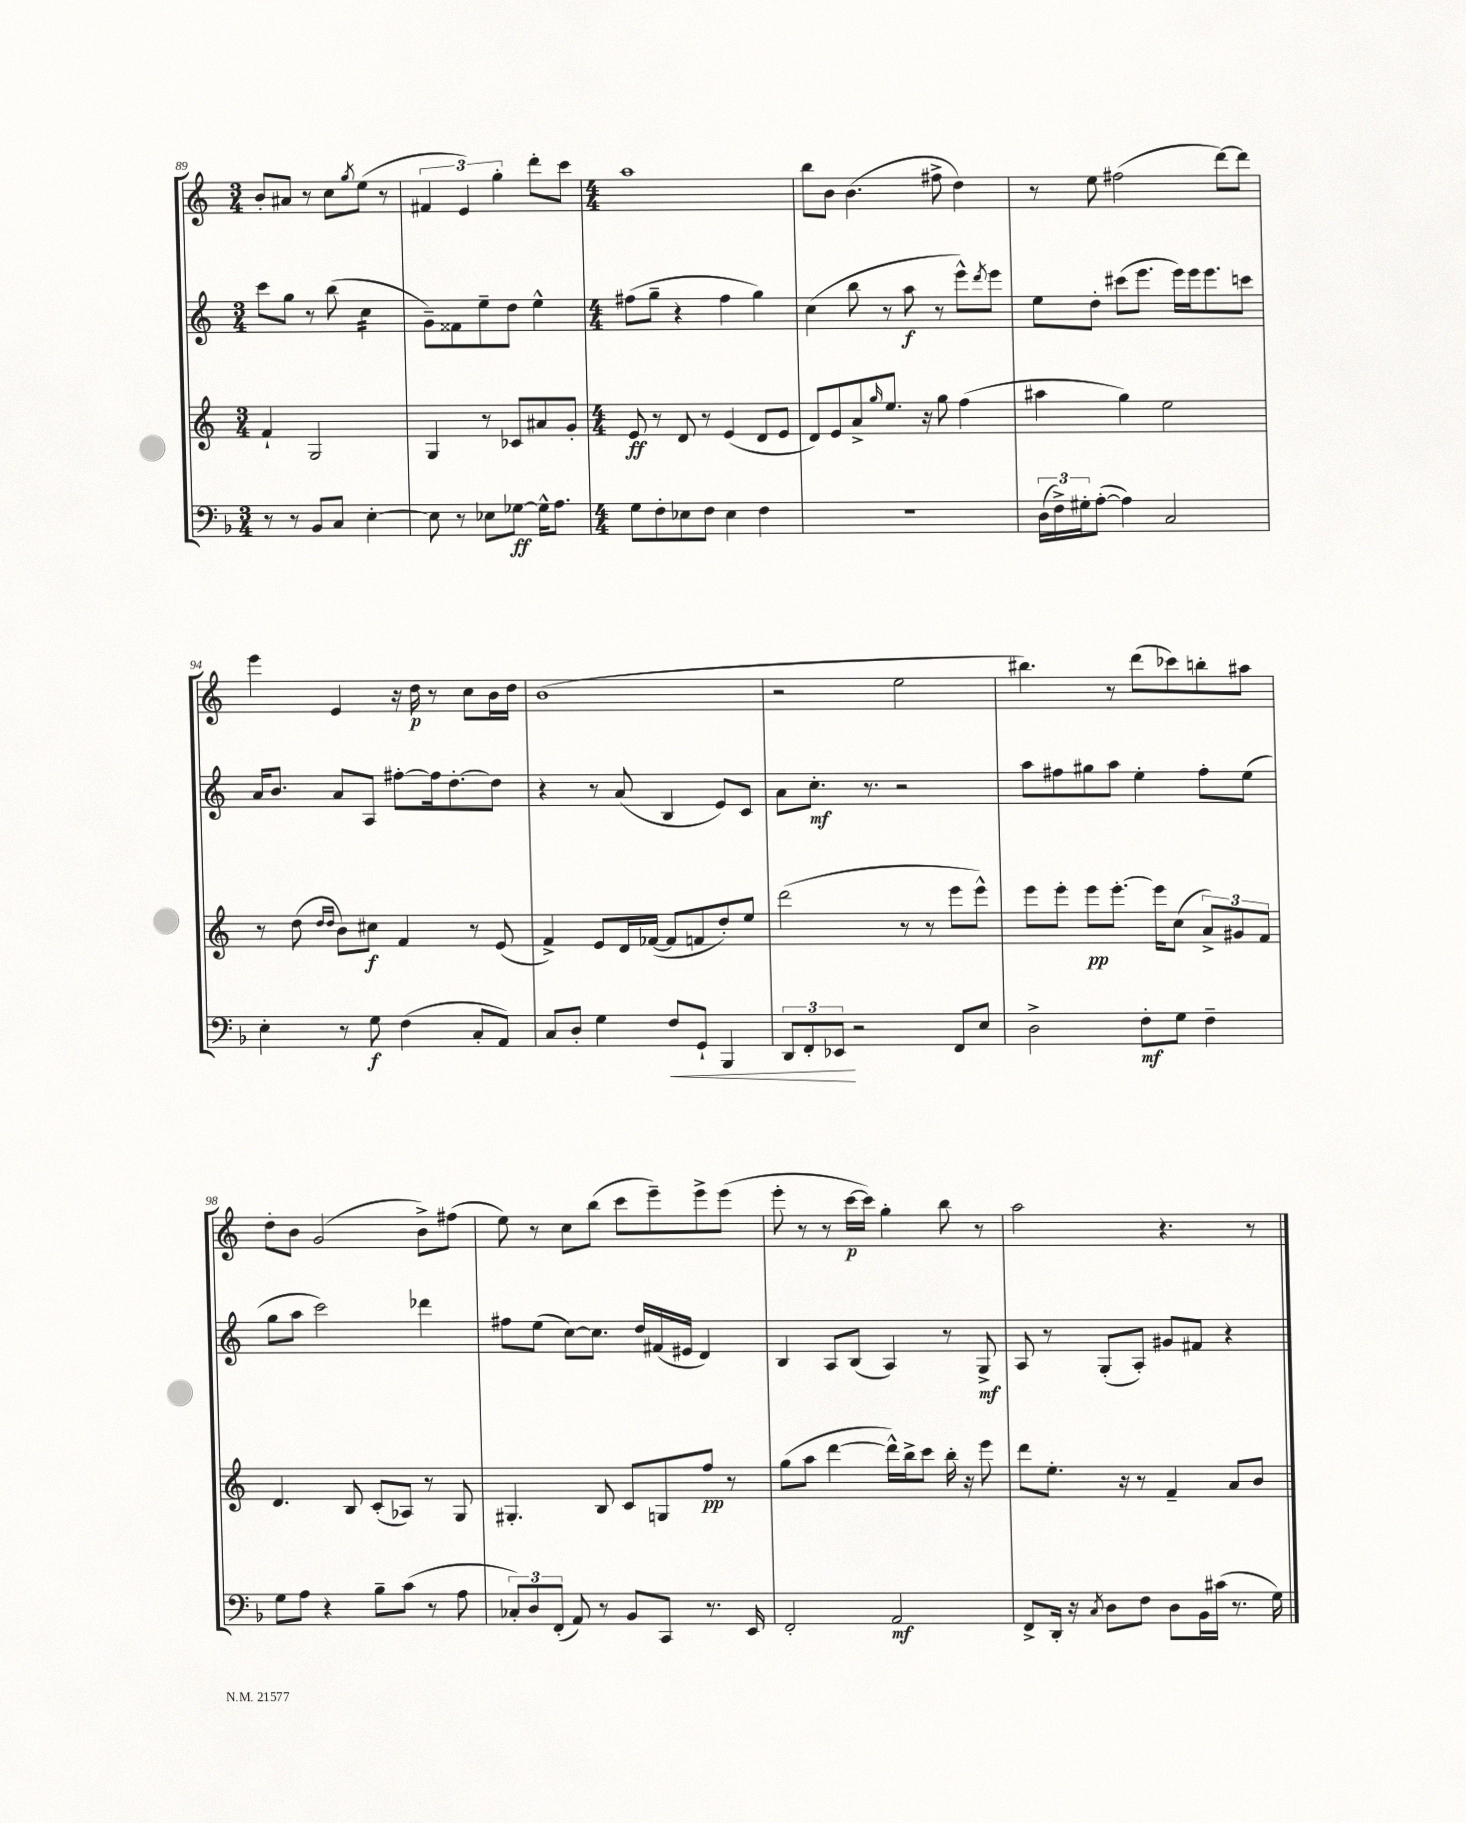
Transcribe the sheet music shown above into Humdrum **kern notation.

**kern	**dynam	**kern	**dynam	**kern	**dynam	**kern	**dynam
*part4	*part4	*part3	*part3	*part2	*part2	*part1	*part1
*staff4	*staff4	*staff3	*staff3	*staff2	*staff2	*staff1	*staff1
*clefF4	*	*clefG2	*	*clefG2	*	*clefG2	*
*k[b-]	*	*k[]	*	*k[]	*	*k[]	*
*M3/4	*	*M3/4	*	*M3/4	*	*M3/4	*
=89	=89	=89	=89	=89	=89	=89	=89
8r	.	4f`/	.	8ccc\L	.	8b'/L	.
8r	.	.	.	8gg\J	.	8a#X/J	.
8BB-/L	.	2G/	.	8r	.	8r	.
8C/J	.	.	.	(8bb\	.	8cc\L	.
.	.	.	.	.	.	8qgg/	.
*	*	*	*	*tremolo	*	*	*
[4E'\	.	.	.	16cc\LL	.	(8ee\J	.
.	.	.	.	16cc\	.	.	.
.	.	.	.	16cc\	.	8r	.
.	.	.	.	16cc\JJ	.	.	.
*	*	*	*	*Xtremolo	*	*	*
=90	=90	=90	=90	=90	=90	=90	=90
8E\]	.	4G/	.	8g~\L)	.	6f#X/	.
8r	.	.	.	8f##X\	.	.	.
.	.	.	.	.	.	6e/)	.
8E-X\L	.	8r	.	8ee~\	.	.	.
.	.	.	.	.	.	6gg'\	.
[8G-X\J	ff	8c-X/L	.	8dd\J	.	.	.
16G-^^\KL]	.	8a#X/	.	4ee^^\	.	8ddd'\L	.
8.A\J	.	.	.	.	.	.	.
.	.	8g'/J	.	.	.	8ccc\J	.
=91	=91	=91	=91	=91	=91	=91	=91
*M4/4	*	*M4/4	*	*M4/4	*	*M4/4	*
8G\L	.	8e/	ff	(8ff#X\L	.	1aa	.
8F'\	.	8r	.	8gg~\J	.	.	.
8E-X\	.	8d/	.	4r	.	.	.
8F\J	.	8r	.	.	.	.	.
4E-\	.	(4e/	.	4ff#\	.	.	.
4F\	.	8d/L	.	4gg\)	.	.	.
.	.	8e/J	.	.	.	.	.
=92	=92	=92	=92	=92	=92	=92	=92
1r	.	8d/L)	.	(4cc\	.	8bb\L	.
.	.	8e/	.	.	.	8b\J	.
.	.	8a^/	.	8bb\	.	(4.b\	.
.	.	16qqgg/	.	.	.	.	.
.	.	8.ee/J	.	8r	.	.	.
.	.	.	.	8aa\	f	.	.
.	.	16r	.	.	.	.	.
.	.	8gg\	.	8r	.	8ff#X^\	.
.	.	(4ff\	.	8eee^^\L)	.	4dd\)	.
.	.	.	.	8qddd/	.	.	.
.	.	.	.	8eee\J	.	.	.
=93	=93	=93	=93	=93	=93	=93	=93
(24D\LL	.	4aa#X\	.	8ee\L	.	8r	.
24F^\)	.	.	.	.	.	.	.
24G#X'\J	.	.	.	.	.	.	.
([8A'\J	.	.	.	8dd'\J	.	8ee\	.
4A\])	.	4gg\)	.	(8ccc#X\L	.	(2ff#X\	.
.	.	.	.	8.eee\J	.	.	.
2C/	.	2ee\	.	.	.	.	.
.	.	.	.	16eee\LL)	.	.	.
.	.	.	.	16eee\J	.	.	.
.	.	.	.	8.eee\	.	.	.
.	.	.	.	.	.	[8ddd\L)	.
.	.	.	.	8cccn\J	.	8ddd\J]	.
!!LO:LB:g=z
=94	=94	=94	=94	=94	=94	=94	=94
4E'\	.	8r	.	16a/KL	.	4eee\	.
.	.	.	.	8.b/J	.	.	.
.	.	(8dd\	.	.	.	.	.
.	.	16qqdd/LL	.	.	.	.	.
.	.	16qqdd/JJ	.	.	.	.	.
8r	.	8b\L)	.	8a/L	.	4e/	.
8G\	f	8cc#X\J	f	8A/J	.	.	.
(4F\	.	4f/	.	[8ff#X'\L	.	16r	.
.	.	.	.	.	.	16dd\	p
.	.	.	.	16ff#\k]	.	8r	.
.	.	.	.	[8.dd'\	.	.	.
8C'/L	.	8r	.	.	.	8cc\L	.
8AA/J)	.	(8e/	.	8dd\J]	.	16b\L	.
.	.	.	.	.	.	16dd\JJ	.
=95	=95	=95	=95	=95	=95	=95	=95
8C/L	.	4f^/)	.	4r	.	(1b	.
8D'/J	.	.	.	.	.	.	.
4G\	.	8e/L	.	8r	.	.	.
.	.	16d/L	.	(8a/	.	.	.
.	.	([16f-X/JJ	.	.	.	.	.
!	!LO:HP:b	!	!	!	!	!	!
8F/L	<	8f-/L]	.	4B/	.	.	.
8GG`/J	.	8fn/	.	.	.	.	.
4BBB-/	.	8dd'/)	.	8e/L)	.	.	.
.	.	8ee/J	.	8c/J	.	.	.
=96	=96	=96	=96	=96	=96	=96	=96
12DD/L	.	(2ddd\	.	8a\L	.	2r	.
12FF'/	.	.	.	.	.	.	.
.	.	.	.	8.cc'\J	mf	.	.
12EE-X/J	.	.	.	.	.	.	.
2r	[	.	.	.	.	.	.
.	.	.	.	8.r	.	.	.
.	.	8r	.	2r	.	2ee\	.
.	.	8r	.	.	.	.	.
8FF/L	.	8eee\L	.	.	.	.	.
8E/J	.	8eee^^\J)	.	.	.	.	.
=97	=97	=97	=97	=97	=97	=97	=97
2D^\	.	8eee\L	.	8aa\L	.	4.bb#X\)	.
.	.	8eee'\J	.	8ff#X\	.	.	.
.	.	8eee\L	pp	8gg#X\	.	.	.
.	.	[8.eee'\J	.	8aa\J	.	8r	.
8F'\L	mf	.	.	4ee'\	.	(8ddd\L	.
.	.	16eee\KL]	.	.	.	.	.
8G\J	.	(8cc\J	.	.	.	8ccc-X\)	.
4F~\	.	12a^/L)	.	8ff#'\L	.	8bbn'\	.
.	.	12g#X/	.	.	.	.	.
.	.	.	.	(8ee\J	.	8aa#X\J	.
.	.	12f/J	.	.	.	.	.
!!LO:LB:g=z
=98	=98	=98	=98	=98	=98	=98	=98
8G\L	.	4.d/	.	8gg\L	.	8dd'\L	.
8A\J	.	.	.	8aa\J	.	8b\J	.
4r	.	.	.	2ccc\)	.	(2g/	.
.	.	8B/	.	.	.	.	.
8B-~\L	.	(8c'/L	.	.	.	.	.
(8c\J	.	8A-X/J)	.	.	.	.	.
8r	.	8r	.	4ddd-X\	.	8b^\L)	.
8A\	.	8G/	.	.	.	(8ff#X\J	.
=99	=99	=99	=99	=99	=99	=99	=99
12C-X'/L)	.	4.G#X'/	.	8ff#X\L	.	8ee\)	.
12D/	.	.	.	.	.	.	.
.	.	.	.	(8ee\J	.	8r	.
(12FF'/J	.	.	.	.	.	.	.
8AA/)	.	.	.	[8cc\L)	.	8cc\L	.
8r	.	8B/	.	8.cc\J]	.	(8bb\J	.
8BB-/L	.	8c/L	.	.	.	8ccc\L	.
.	.	.	.	16dd/LL	.	.	.
8CC/J	.	8Gn/	.	(16f#X/	.	8eee~\)	.
.	.	.	.	16e#X/JJ	.	.	.
8.r	.	8ff/J	pp	4d/)	.	8eee^\	.
.	.	8r	.	.	.	(8eee\J	.
16EE/	.	.	.	.	.	.	.
=100	=100	=100	=100	=100	=100	=100	=100
2FF'/	.	(8gg\L	.	4B/	.	8eee'\	.
.	.	8aa\J	.	.	.	8r	.
.	.	[4ddd\	.	8A/L	.	8r	.
.	.	.	.	(8B/J	.	[16ccc\LL	p
.	.	.	.	.	.	16ccc\JJ])	.
2AA/	mf	16ddd^^\LL])	.	4A/)	.	4gg'\	.
.	.	16bb^\J	.	.	.	.	.
.	.	8ccc\J	.	.	.	.	.
.	.	16bb'\	.	8r	.	8bb\	.
.	.	16r	.	.	.	.	.
.	.	8eee\	.	8G^/	mf	8r	.
=101	=101	=101	=101	=101	=101	=101	=101
8FF^/L	.	8ddd\L	.	8A/	.	2aa\	.
16DD'/Jk	.	8.ee'\J	.	8r	.	.	.
16r	.	.	.	.	.	.	.
8qC/	.	.	.	.	.	.	.
8D\L	.	.	.	(8G'/L	.	.	.
.	.	16r	.	.	.	.	.
8F\J	.	8r	.	8A'/J)	.	.	.
8D\L	.	4f~/	.	8g#X/L	.	4.r	.
16BB-\L	.	.	.	8f#X/J	.	.	.
(16c#X\JJ	.	.	.	.	.	.	.
8.r	.	8a/L	.	4r	.	.	.
.	.	8b/J	.	.	.	8r	.
16G\)	.	.	.	.	.	.	.
==	==	==	==	==	==	==	==
*-	*-	*-	*-	*-	*-	*-	*-
